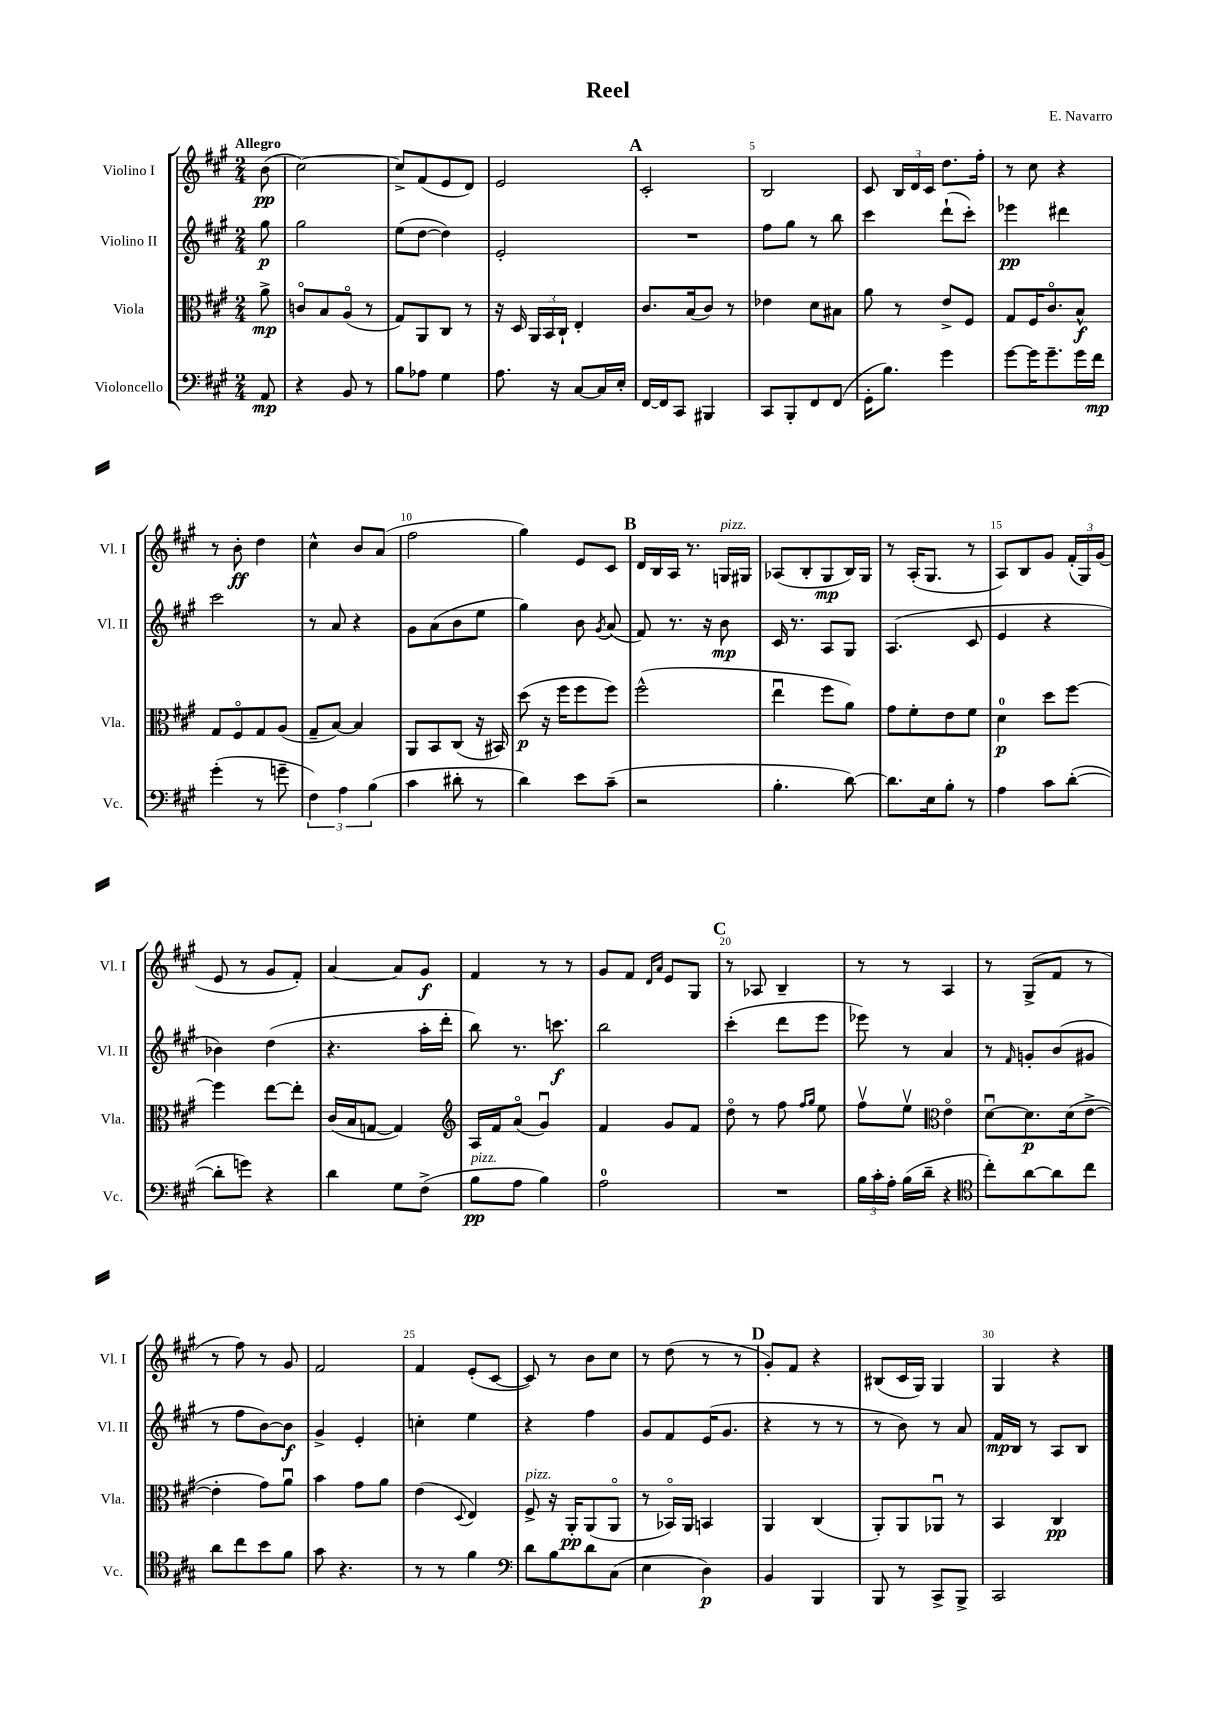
\header { title = "Reel" composer = "E. Navarro" }
<<
\new StaffGroup <<
\new Staff = "s0" \with { instrumentName = "Violino I" shortInstrumentName = "Vl. I" } {
    \clef treble \key a \major \numericTimeSignature \time 2/4 \partial 8 \tempo "Allegro"
    \autoBeamOff b'8\pp( |
    cis''2~) |
    cis''8[-> fis'8( e'8 d'8]) |
    e'2 |
    \mark \markup { \bold "A" } cis'2-. |
    b2 |
    cis'8 \tuplet 3/2 { b16[ d'16 cis'16] } d''8.[ fis''16]-. |
    r8 cis''8 r4 |
    r8 b'8-.\ff d''4 |
    cis''4-^ b'8[ a'8]( |
    fis''2 |
    gis''4) e'8[ cis'8] |
    \mark \markup { \bold "B" } d'16[ b16 a16] r8. g16[^\markup { \italic "pizz." } gis16] |
    aes8[( b8-. gis8\mp b16) gis16] |
    r8 a16[-.( gis8.] r8 |
    a8[) b8 gis'8] \tuplet 3/2 { fis'16[-.( gis16) gis'16]( } |
    e'8 r8 gis'8[ fis'8]-.) |
    a'4~ a'8[ gis'8]\f |
    fis'4 r8 r8 |
    gis'8[ fis'8] \grace { d'16[ a'16] } e'8[ gis8] |
    \mark \markup { \bold "C" } r8 aes8 b4-- |
    r8 r8 a4 |
    r8 gis8[->( fis'8] r8 |
    r8 fis''8) r8 gis'8 |
    fis'2 |
    fis'4 e'8[-.( cis'8]~ |
    cis'8) r8 b'8[ cis''8] |
    r8 d''8( r8 r8 |
    \mark \markup { \bold "D" } gis'8[-.) fis'8] r4 |
    bis8[( cis'16 gis16]) gis4 |
    gis4 r4 \bar "|." |
}
\new Staff = "s1" \with { instrumentName = "Violino II" shortInstrumentName = "Vl. II" } {
    \clef treble \key a \major \numericTimeSignature \time 2/4 \partial 8
    \autoBeamOff gis''8\p |
    gis''2 |
    e''8[( d''8]~ d''4) |
    e'2-. |
    \mark \markup { \bold "A" } R2 |
    fis''8[ gis''8] r8 b''8 |
    cis'''4 d'''8[-!( cis'''8]-.) |
    ees'''4\pp dis'''4 |
    cis'''2 |
    r8 a'8 r4 |
    gis'8[ a'8( b'8 e''8] |
    gis''4) b'8 \acciaccatura { gis'8 } a'8( |
    \mark \markup { \bold "B" } fis'8) r8. r16 b'8\mp |
    cis'16 r8. a8[ gis8] |
    a4.( cis'8 |
    e'4 r4 |
    bes'4) d''4( |
    r4. a''16[-. d'''16]-. |
    b''8) r8. c'''8.\f |
    b''2 |
    \mark \markup { \bold "C" } cis'''4-.( d'''8[ e'''8] |
    ees'''8) r8 a'4 |
    r8 \grace { fis'16 } g'8[-. b'8( gis'8] |
    r8 fis''8[ b'8~) b'8]\f |
    gis'4-> e'4-. |
    c''4-. e''4 |
    r4 fis''4 |
    gis'8[ fis'8 e'16( gis'8.] |
    \mark \markup { \bold "D" } r4 r8 r8 |
    r8 b'8) r8 a'8 |
    fis'16[\mp b16] r8 a8[ b8] \bar "|." |
}
\new Staff = "s2" \with { instrumentName = "Viola" shortInstrumentName = "Vla." } {
    \clef alto \key a \major \numericTimeSignature \time 2/4 \partial 8
    \autoBeamOff a'8->\mp |
    c'8[\flageolet b8 a8]\flageolet( r8 |
    gis8[) a,8 cis8] r8 |
    r16 d16 \tuplet 3/2 { a,16[ b,16 cis16]-! } e4-. |
    \mark \markup { \bold "A" } cis'8.[ b16( cis'8]) r8 |
    ees'4 d'8[ bis8] |
    a'8 r8 e'8[-> fis8] |
    gis8[ fis16 cis'8.\flageolet b8]-^\f |
    gis8[ fis8\flageolet gis8 a8]( |
    gis8[-- b8]~) b4 |
    a,8[ b,8 cis8]( r16 bis,16) |
    d''8\p( r16 fis''16[ fis''8 fis''8]) |
    \mark \markup { \bold "B" } fis''2-^( |
    e''4\downbow fis''8[ a'8]) |
    gis'8[ fis'8-. e'8 fis'8] |
    d'4-0\p d''8[ fis''8]~ |
    fis''4 e''8[~ e''8]-. |
    cis'16[( b16 g8]~ g4) |
    \clef treble a16[ fis'16 a'8]\flageolet( gis'4\downbow) |
    fis'4 gis'8[ fis'8] |
    \mark \markup { \bold "C" } d''8\flageolet r8 fis''8 \grace { fis''16[ gis''16] } e''8 |
    fis''8[\upbow e''8]\upbow \clef alto e'4\flageolet |
    d'8[~\downbow d'8.\p d'16( e'8]~-> |
    e'4-. gis'8[) a'8]\downbow |
    b'4 gis'8[ a'8] |
    e'4( \appoggiatura { d8 } e4) |
    fis8->^\markup { \italic "pizz." } r16 a,16[-.\pp a,8( a,8]\flageolet |
    r8 bes,16[\flageolet) a,16] b,4 |
    \mark \markup { \bold "D" } a,4 cis4( |
    a,8[-.) a,8 aes,8]\downbow r8 |
    b,4 cis4\pp \bar "|." |
}
\new Staff = "s3" \with { instrumentName = "Violoncello" shortInstrumentName = "Vc." } {
    \clef bass \key a \major \numericTimeSignature \time 2/4 \partial 8
    \autoBeamOff a,8\mp |
    r4 b,8 r8 |
    b8[ aes8] gis4 |
    a8. r16 cis8[~ cis16 e16]-. |
    \mark \markup { \bold "A" } fis,16[~ fis,16 cis,8] bis,,4 |
    cis,8[ b,,8-. fis,8 fis,8]( |
    gis,16[-. b8.]) gis'4 |
    gis'8[~ gis'16 gis'8.-- gis'16 fis'16]\mp |
    gis'4-.( r8 g'8-- |
    \tuplet 3/2 { fis4) a4 b4( } |
    cis'4 dis'8-. r8 |
    d'4) e'8[ cis'8]--( |
    \mark \markup { \bold "B" } r2 |
    b4.-. d'8~) |
    d'8.[ e16 b8]-. r8 |
    a4 cis'8[ d'8]~-.( |
    d'8[-. g'8]) r4 |
    d'4 gis8[ fis8]->( |
    b8[\pp^\markup { \italic "pizz." } a8] b4) |
    a2-0 |
    \mark \markup { \bold "C" } R2 |
    \tuplet 3/2 { b16[ cis'16-. a16]-. } b16[( d'16]-- r4 |
    \clef tenor cis''8[-.) a'8~ a'8 cis''8] |
    a'8[ cis''8 b'8 fis'8] |
    gis'8 r4. |
    r8 r8 fis'4 |
    \clef bass d'8[ b8 d'8 cis8]( |
    e4 d4\p) |
    \mark \markup { \bold "D" } b,4 b,,4 |
    b,,8 r8 cis,8[-> b,,8]-> |
    cis,2 \bar "|." |
}
>>
>>
\layout { \context { \Score \override BarNumber.break-visibility = ##(#f #t #t) barNumberVisibility = #(every-nth-bar-number-visible 5) } }
